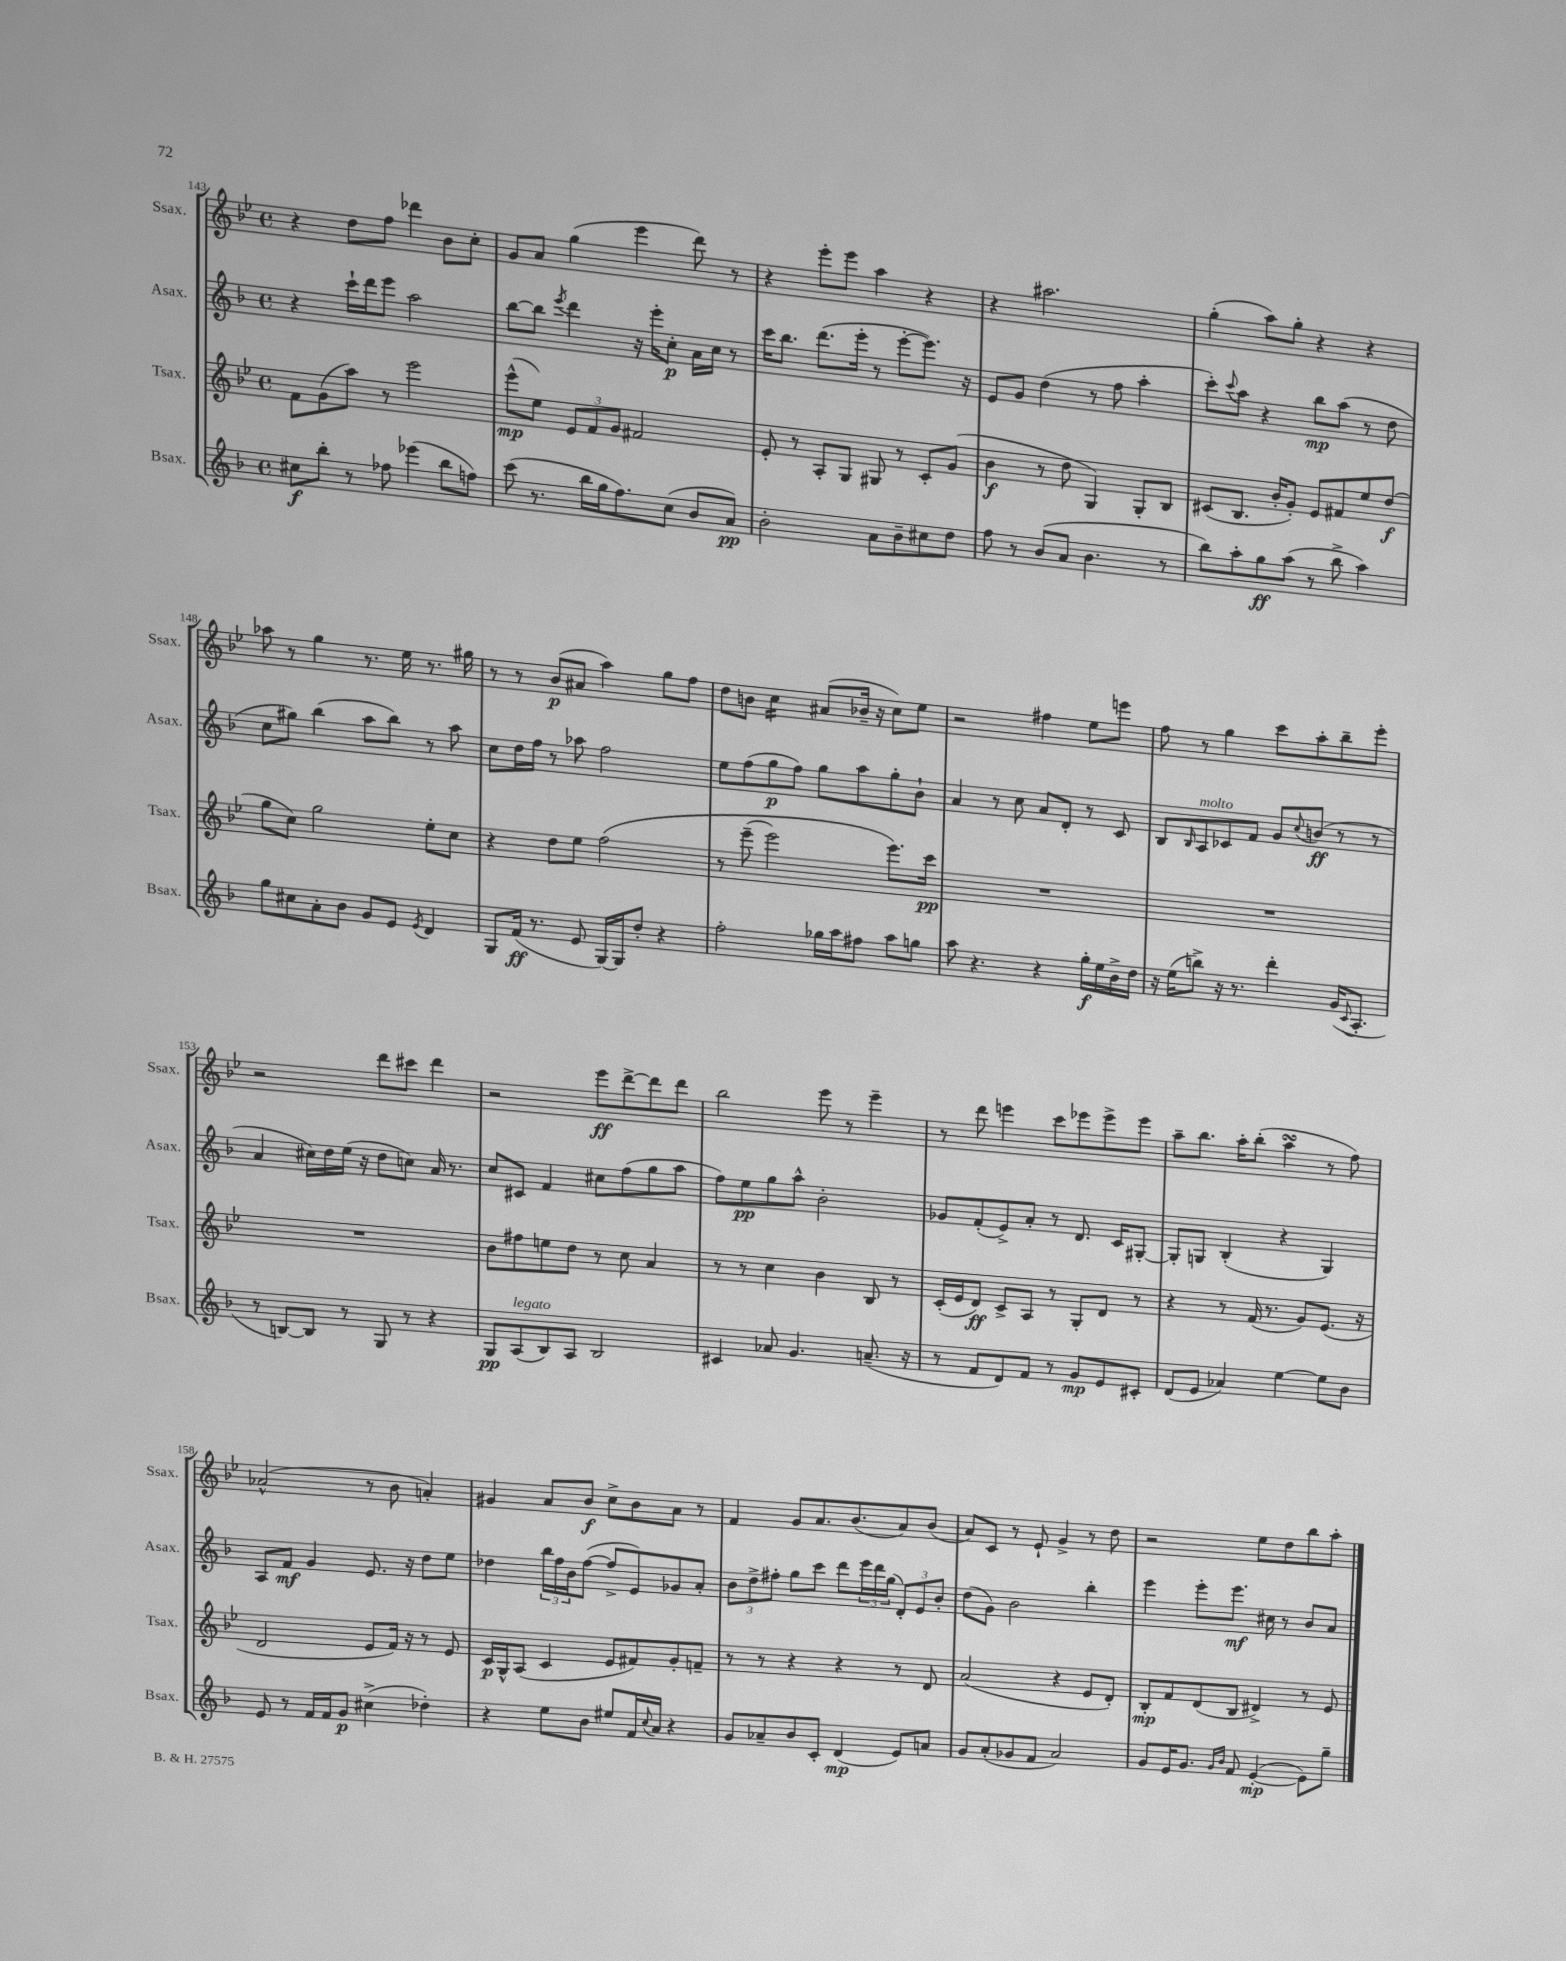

**kern	**kern	**kern	**kern
*staff4	*staff3	*staff2	*staff1
*clefG2	*clefG2	*clefG2	*clefG2
*k[b-]	*k[b-e-]	*k[b-]	*k[b-e-]
*M4/4	*M4/4	*M4/4	*M4/4
*met(c)	*met(c)	*met(c)	*met(c)
8cc#	8f	4r	4r
8bb-'	(8g	.	.
8r	8aa)	16ccc`	8dd
.	.	16ddd	.
8ff-	8r	8eee	8ff
(4eee-	2eee-	2aa	4ddd-
8bb-	.	.	8b-
8ff)	.	.	8cc'
=	=	=	=
(8ccc	(8eee-^^	[8bb-	8g
8.r	8ee-)	8bb-]	8a
.	.	8qeee	.
.	12e-	4ddd	(4gg
16bb-	.	.	.
.	12f	.	.
16gg	.	.	.
.	12g	.	.
8.ff)	.	.	.
.	2f#	16r	4eee-
.	.	16eee'	.
(8cc	.	8cc'	.
8b-	.	16a	8ddd)
.	.	16cc	.
8a)	.	8r	8r
=	=	=	=
2b-'	8e-'	16ccc	4r
.	.	8.bb-	.
.	8r	.	.
.	8A'	(8.ddd	8eee-'
.	8G	.	8eee-
.	.	16eee'	.
8a	8G#	8r	4aa
8b-~	8r	[8eee'	.
8cc#	8c'	8.eee])	4r
8dd	(8g	.	.
.	.	16r	.
=	=	=	=
8ff	4b-	8e	4r
8r	.	8g	.
(8b-	8r	(4dd	2.aa#
8a	8dd	.	.
4.b-	4G)	8r	.
.	.	8ff	.
.	8G'	4aa'	.
8r	8B-	.	.
=	=	=	=
8bb-)	(8c#	8ccc')	(4gg'
.	.	8qqccc	.
8aa'	8.B-	8aa	.
8gg	.	4r	8aa)
.	16b-'	.	.
(8aa	8g')	.	8gg'
8r	8e-	8bb-	4r
8bb-^	8f#	(8aa	.
4aa)	8ee-	8r	4r
.	(8dd	8dd	.
=	=	=	=
8gg	8gg	8cc	8aa-
8cc#	8cc)	8gg#)	8r
8a'	2gg	(4bb-	4gg
8b-	.	.	.
8g	.	8aa	8.r
8e	.	8bb-)	.
.	.	.	16ee-
8qe	.	.	.
4d	8ee-'	8r	8.r
.	8cc	8aa	.
.	.	.	16gg#
=	=	=	=
8G	4r	8cc	8r
(16f	.	16dd	8r
8.r	.	16ff	.
.	8dd	8r	(8b-
8e	8ee-	8aa-	8a#
[16G)	&(2ff	2ff	4aa)
16G]	.	.	.
8dd'	.	.	.
4r	.	.	8gg
.	.	.	8ff
=	=	=	=
2ff'	8r	8ee	8dd
.	(8eee-~	(8ff	8b
.	2eee-)	8gg	4cc
.	.	8ff)	.
16gg-	.	8gg	(8a#
16aa	.	.	.
8ff#	.	8aa	16b-~
.	.	.	16r
8aa	8.eee-&)	8gg'	8cc)
8gg	.	8b-`	8ee-
.	16ccc	.	.
=	=	=	=
8aa	1r	4a	2r
4.r	.	.	.
.	.	8r	.
.	.	8cc	.
4r	.	8a	4ff#
.	.	8d'	.
16gg'	.	8r	8ee-
16ee	.	.	.
16b-^	.	8c	8eee
16dd	.	.	.
=	=	=	=
16r	1r	8B-	8ff
(16ee	.	.	.
.	.	16qqB-	.
8bb^)	.	8A	8r
16r	.	8c-	4gg
8.r	.	.	.
.	.	8f	.
4ddd'	.	8g	8ccc
.	.	8qqcc	.
.	.	(8b	8aa'
(16g	.	8r	8bb-~
8qqc	.	.	.
8.A'	.	.	.
.	.	8r	8eee-'
=	=	=	=
8r	1r	4a	2r
[8B)	.	.	.
8B]	.	16cc#)	.
.	.	16dd	.
8r	.	(16ee	.
.	.	16r	.
8G	.	8dd	8ddd
8r	.	8cc)	8ccc#
4r	.	16a	4ddd
.	.	8.r	.
=	=	=	=
8G	8b-	8cc	2r
(8A	8ff#	8c#	.
8B-)	8ee	4f	.
8A	8dd	.	.
2B-	8r	8cc#	8eee-
.	8cc	(8ff	[8ddd^
.	4a	8gg	8ddd]
.	.	8aa	8ddd
=	=	=	=
4c#	8r	8ff)	2bb-
.	8r	8ee	.
8a-	4cc	8gg	.
4.g	.	8aa^^	.
.	4b-	2b-'	8eee-
.	.	.	8r
(8.a~	8B-	.	4eee-~
.	8r	.	.
16r	.	.	.
=	=	=	=
8r	(16c'	8g-	8r
.	16e-	.	.
8f	8d)	(8f'	8ddd
8d)	8c^	8e^)	4eee
8f	8A	8a'	.
8r	8r	8r	8ccc
8g	8G'	8.d	8eee-
8e	8d	.	8eee-^
.	.	16c	.
8c#'	8r	[8G#'	8eee-
=	=	=	=
(8d	4r	8G#']	8aa~
8e	.	8G	8.bb-
4a-)	8r	(4B-'	.
.	.	.	16aa'
.	(16f	.	(8bb-'
.	8.r	.	.
[4ee	.	4r	4aa
.	8g)	.	.
8ee]	(8.e-	4G)	8r
8b-	.	.	8ff)
.	16r	.	.
=	=	=	=
8e	2d	8A	(2a-^^
8r	.	8f	.
16f	.	4g	.
16f	.	.	.
8g	.	.	.
(4cc#^	8e-	8.e	8r
.	16f)	.	8b-
.	16r	16r	.
4dd-')	8r	8dd	4a')
.	8e-	8ee	.
=	=	=	=
4r	16c	4dd-	4g#
.	16G^^	.	.
.	(8A	.	.
8ee	4c	24bb-	8a
.	.	24ff	.
.	.	24b-	.
8b-	.	([8ff	8b-
8ee#	8e-	8ff^]	8cc^
16f	8f#)	8e)	8b-
8qqcc	.	.	.
16a	.	.	.
4r	8g'	8g-	8a
.	8f~	8a'	8r
=	=	=	=
8g	8r	12b-	4f
.	.	12dd^	.
8a-~	8r	.	.
.	.	12ff#'	.
8b-	4r	8gg	8g
8c'	.	8ccc	8.a
(4d	4r	8ddd	.
.	.	.	(8.b-
.	.	24eee	.
.	.	24ddd	.
.	.	(24gg	.
8e)	8r	12d')	8a)
.	.	12e	.
8a	8d	.	(8b-
.	.	12b-'	.
=	=	=	=
8g	(2a	(8dd	8a)
(8a'	.	8g)	8c
8g-	.	2b-	8r
8f	.	.	8e-`
2a)	4r	.	4g^
.	8e-	4bb-'	8r
.	8d')	.	8dd
=	=	=	=
8g	8B-'	4eee	2r
16e	8f	.	.
8.g	.	.	.
.	(8d	8eee'	.
16qqg	.	.	.
16qqb-	.	.	.
8f	8B-	8.eee	.
([4e'	4d#^)	.	8ee-
.	.	16cc#	.
.	.	8r	8dd
8e])	8r	8b-	8bb-
8gg~	8e-	8a	8aa'
==	==	==	==
*-	*-	*-	*-
